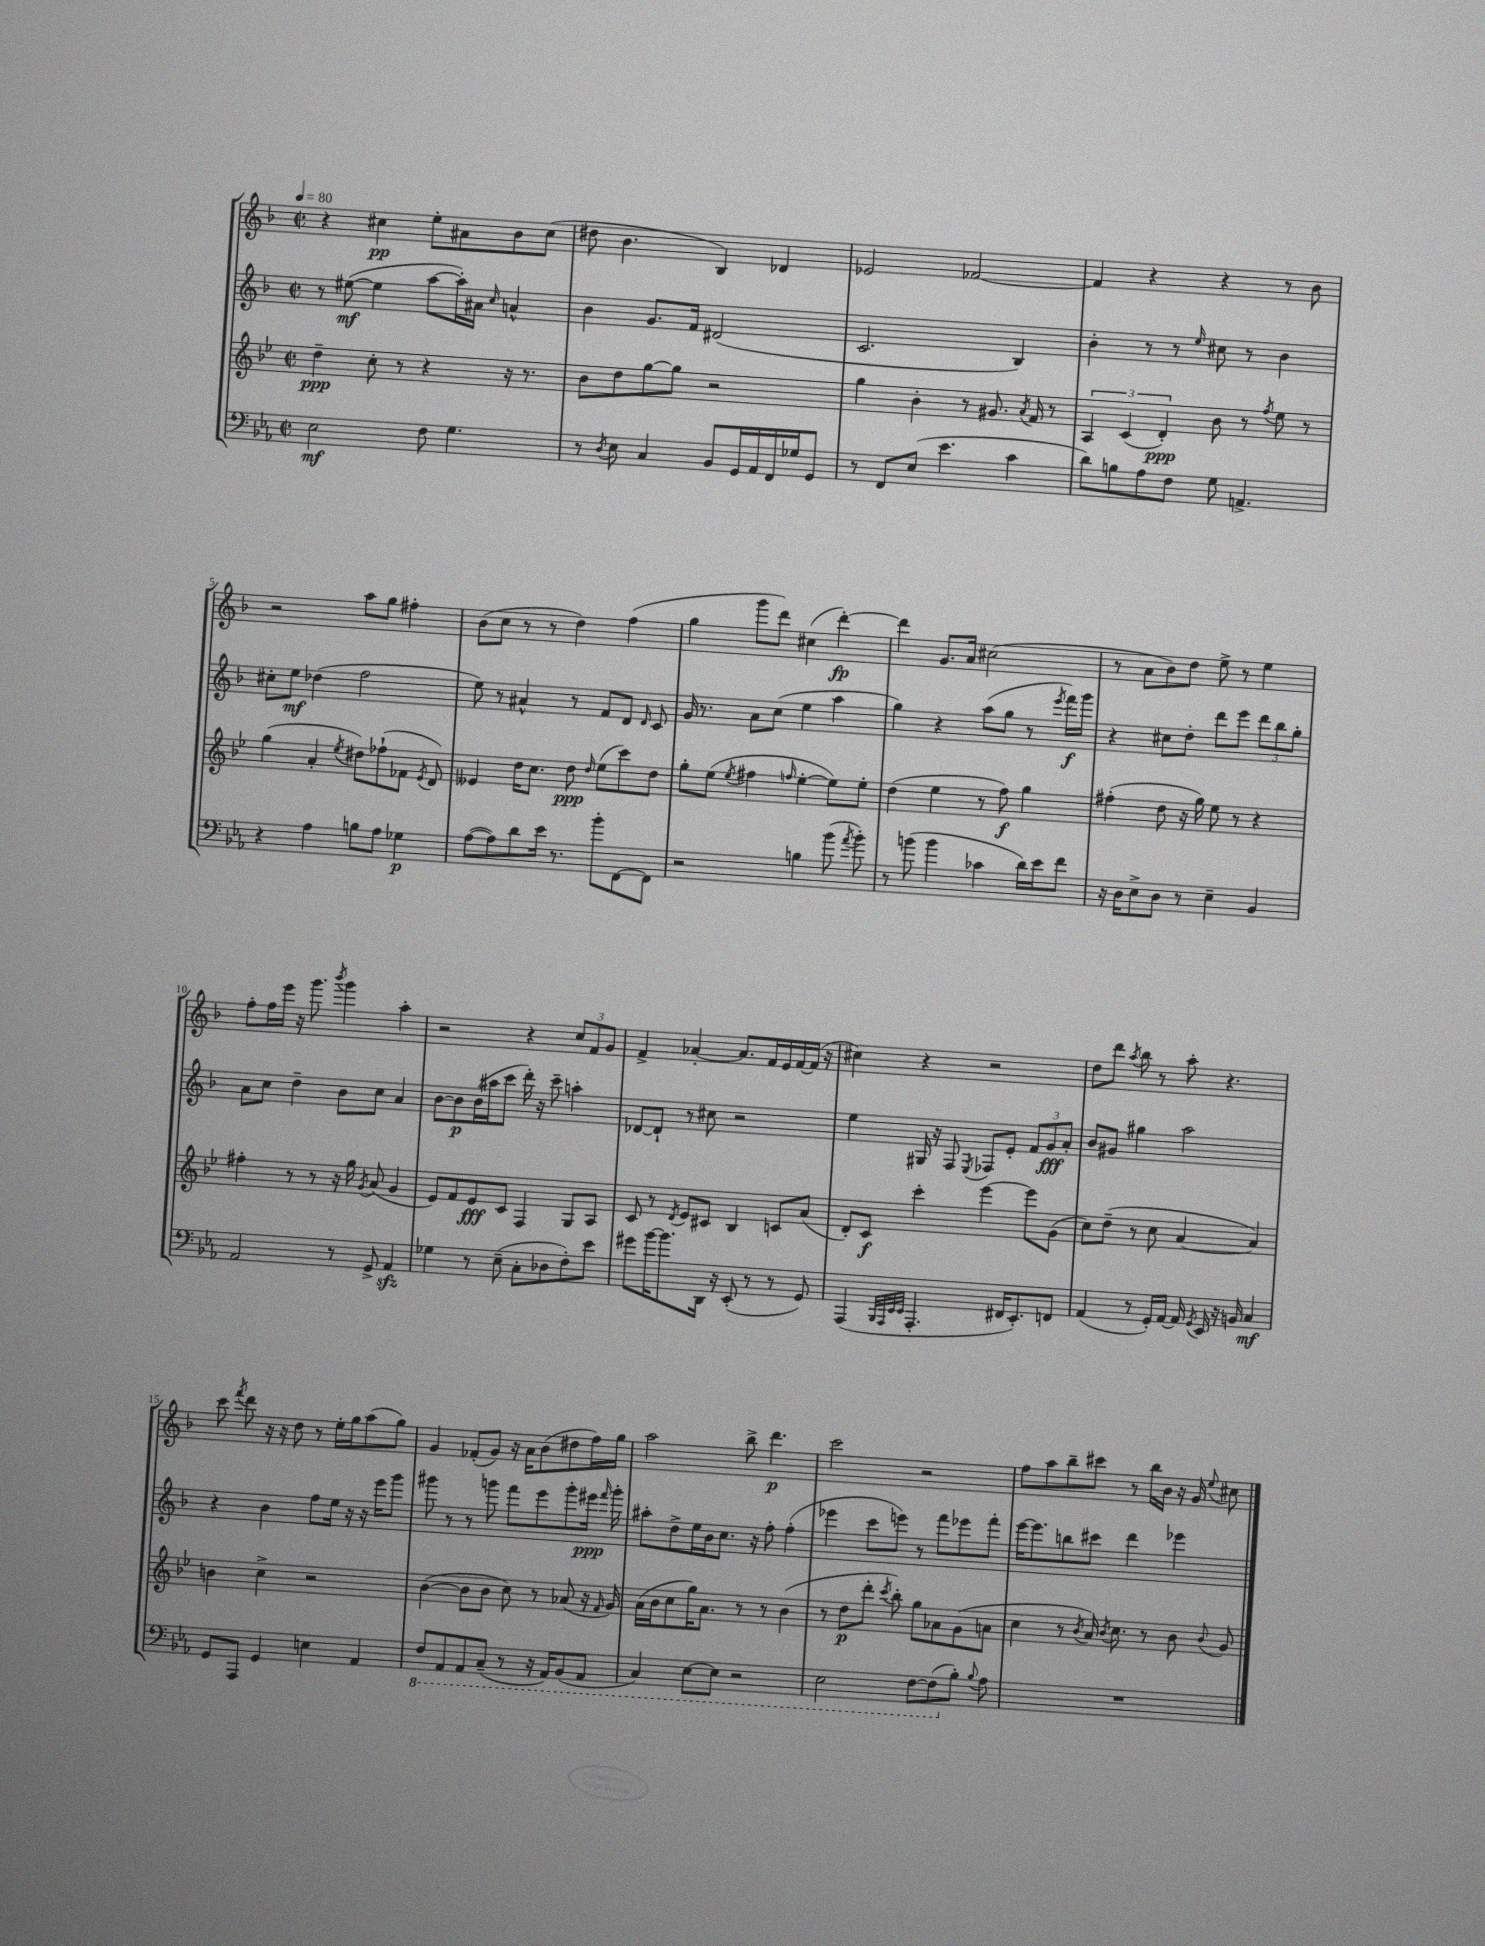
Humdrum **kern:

**kern	**kern	**kern	**kern
*staff4	*staff3	*staff2	*staff1
*clefF4	*clefG2	*clefG2	*clefG2
*k[b-e-a-]	*k[b-e-]	*k[b-]	*k[b-]
*M2/2	*M2/2	*M2/2	*M2/2
*met(c|)	*met(c|)	*met(c|)	*met(c|)
*MM80	*MM80	*MM80	*MM80
2E-	4dd~	8r	4r
.	.	([8ee#	.
.	8cc'	4ee#]	4cc#
.	8r	.	.
8F	4r	[8aa	8ee'
4.G	.	16aa'])	8a#
.	.	16a#	.
.	.	16qqcc	.
.	16r	4a^^	8b-
.	8.r	.	.
.	.	.	(8cc#
=	=	=	=
8r	8b-	4b-	8dd#
8qD	.	.	.
8E-	8dd	.	4.b-
4C	[8gg	8.g	.
.	8gg]	.	.
.	.	16f	.
8BB-	2r	(2d#	4B-)
16GG	.	.	.
16AA-	.	.	.
16FF	.	.	4d-
16G-	.	.	.
8GG	.	.	.
=	=	=	=
8r	4gg	2.c	2e-
8FF	.	.	.
(8E-	4b-'	.	.
4.e-	.	.	.
.	8r	.	[2f-
.	8.g#	.	.
4c	.	4B-)	.
.	8qa	.	.
.	16f	.	.
.	8r	.	.
=	=	=	=
8d)	6A	4b-'	4f-]
8B	.	.	.
.	(6c	.	.
8A-	.	8r	4r
.	6d')	.	.
8F	.	8r	.
.	.	16qqee	.
8G	8b-	8cc#	4r
4.AA^	8r	8r	.
.	8qff	.	.
.	8ee-	4b-	8r
.	8r	.	8b-
=	=	=	=
4r	(4gg	8cc#'	2r
.	.	8ee	.
4A-	4a'	(4dd-	.
.	8qee-	.	.
8B	8dd#)	2ff	8aa
8A-	(8ff-`	.	8gg
4G-	8f-	.	4ff#'
.	8qe-	.	.
.	8d)	.	.
=	=	=	=
([8A-	4e--	8ee)	(8b-
8A-])	.	8r	8cc
8d	16dd	4a#^^	8r
.	8.cc	.	.
16e-	.	.	8r
8.r	.	.	.
.	8dd	8r	4dd)
.	16qqdd	.	.
8b-'	(8ee-	8f	.
[8FF	8ccc)	8d	(4ff
.	.	16qqd	.
8FF]	8dd	8c	.
=	=	=	=
2r	8gg'	16g	4gg
.	.	8.r	.
.	(8ee-	.	.
.	8qee-	.	.
.	4ff#	8a	8ggg
.	.	(8cc	8ddd)
.	16qqff	.	.
4B	[4ee-'	4ee	(4cc#
(8b-	8ee-])	4aa	[4ddd')
8qa-	.	.	.
8b-')	8ee-'	.	.
=	=	=	=
8r	(4dd	4gg)	4ddd]
(8b	.	.	.
4b	4ee-	4r	8.g
.	.	.	16a
4c-	8r	(8aa	(2cc#
.	8ff)	8gg	.
16d)	4gg	8r	.
16e-	.	.	.
.	.	8qeee	.
8f	.	16fff)	.
.	.	16ggg	.
=	=	=	=
16r	(4ff#'	4r	8r
16D	.	.	.
8E-^	.	.	8a
8D	8dd	8cc#	8b-)
8r	16r	8dd'	8dd
.	16gg)	.	.
4E-~	8ee-	8ddd	8ee^
.	8r	8eee	8r
4BB-	4r	12ddd	4ee
.	.	12bb-	.
.	.	12gg'	.
=	=	=	=
2AA-	4ff#'	8a	8ff'
.	.	8cc	16ff
.	.	.	16eee
.	8r	4dd~	16r
.	.	.	8.ggg
.	8r	.	.
.	.	.	8qbbb-
8r	16r	8b-	4ggg
.	16gg	.	.
.	8qg	.	.
8GG^	(8a	8cc	.
4AA-	4g	4a	4aa'
=	=	=	=
4G-	8e-)	[8b-	2r
.	8f	8b-]	.
8r	8e-	(16b-	.
.	.	16aa#	.
(8E-~	8c	8ccc	.
8C'	4F	16ddd')	4r
.	.	16r	.
8D-	.	8ccc~	.
8F')	8G	4aa'	12cc
.	.	.	12f
8e-	8A	.	.
.	.	.	12g
=	=	=	=
8g#	8c	[8d-	4f^
[16b-	8r	8d-`]	.
8.b-]	.	.	.
.	8qd	.	.
.	8e-	8r	[4a-'
16DD	8c#	8cc#	.
16r	.	.	.
(8EE-'	4B-	2r	8.a-]
8r	.	.	.
.	.	.	16f
8r	8c	.	16e
.	.	.	[16f
8GG)	(8a	.	(16f]
.	.	.	16r
=	=	=	=
(4AAA-	8d')	4ee	4cc#)
.	8c	.	.
32qqBBB-	.	.	.
32qqAAA-	.	.	.
32qqEE-	.	.	.
32qqEE-	.	.	.
4.AAA-'	4ccc'	16G#	4r
.	.	16r	.
.	.	8F	.
.	.	8qE	.
.	[4eee-	8F-	2r
16FF#	.	8e'	.
8.EE-')	.	.	.
.	8eee-]	12f	.
.	.	12g	.
8FF	(8g	.	.
.	.	12a'	.
=	=	=	=
(4AA-	8cc)	8b-	8dd
.	(8dd~	8g#	8ddd
.	.	.	8qaa
8r	8r	4gg#	8bb-
16GG')	8cc	.	8r
[16AA-	.	.	.
16AA-]	[4a	2aa	8aa'
8qGG	.	.	.
16EE-	.	.	.
16r	.	.	4.r
16BB	.	.	.
4C	4a])	.	.
=	=	=	=
8GG	4b	4r	8ccc
.	.	.	8qfff
8AAA-	.	.	8ddd
4GG	4cc^	4b-	16r
.	.	.	16r
.	.	.	8dd
4E	2r	8ff	8r
.	.	16ee	16ee'
.	.	16r	16gg
4AA-	.	16r	(8aa
.	.	16eee	.
.	.	8ggg	8gg)
=	=	=	=
8FF	([4b-	8ggg#	4g
8AAA-	.	8r	.
8AAA-	8b-]	8r	(8f-'
(8CC~	8b-	8ggg	8g)
8r	8cc)	8fff	16r
.	.	.	16a
16r	8r	8eee	(8b-
16AAA-)	.	.	.
(8BBB-	(8a-	8ggg'	8dd#
8AAA-	16r	16eee#	16ff)
.	16qqf	16qqfff	.
.	16g)	16ggg'	16gg
=	=	=	=
4CC)	(16a	8aa#'	2aa
.	16b-	.	.
.	8cc	8dd^	.
[8EE-	16gg)	16ee	.
.	8.a	16b-	.
8EE-]	.	8.cc	.
2r	8r	.	8bb-^
.	.	16r	.
.	8r	8ff'	4.ddd
.	(4b-	(4ff'	.
=	=	=	=
2EE-	8r	4eee-	2ccc
.	8dd	.	.
.	8ddd'	8ccc	.
.	8qccc	.	.
.	8bb-')	8eee)	.
[8FF	8gg	8r	2r
(8FF]	8a-	8fff	.
8B-')	(8g	8eee-	.
8qqB-	.	.	.
8A-	8a	8fff'	.
=	=	=	=
1r	4cc	[16eee	8ff
.	.	8.eee]	.
.	.	.	8aa
.	8r	8bb	8bb-~
.	8qb-	.	.
.	16a)	8ccc#	8ccc#
.	8qb-	.	.
.	8.cc	.	.
.	.	4ddd	8r
.	8r	.	16bb-
.	.	.	16b-
.	8b-	4eee-	16r
.	.	.	16g
.	8qqb-	.	8qqee
.	8g	.	8cc#
==	==	==	==
*-	*-	*-	*-
